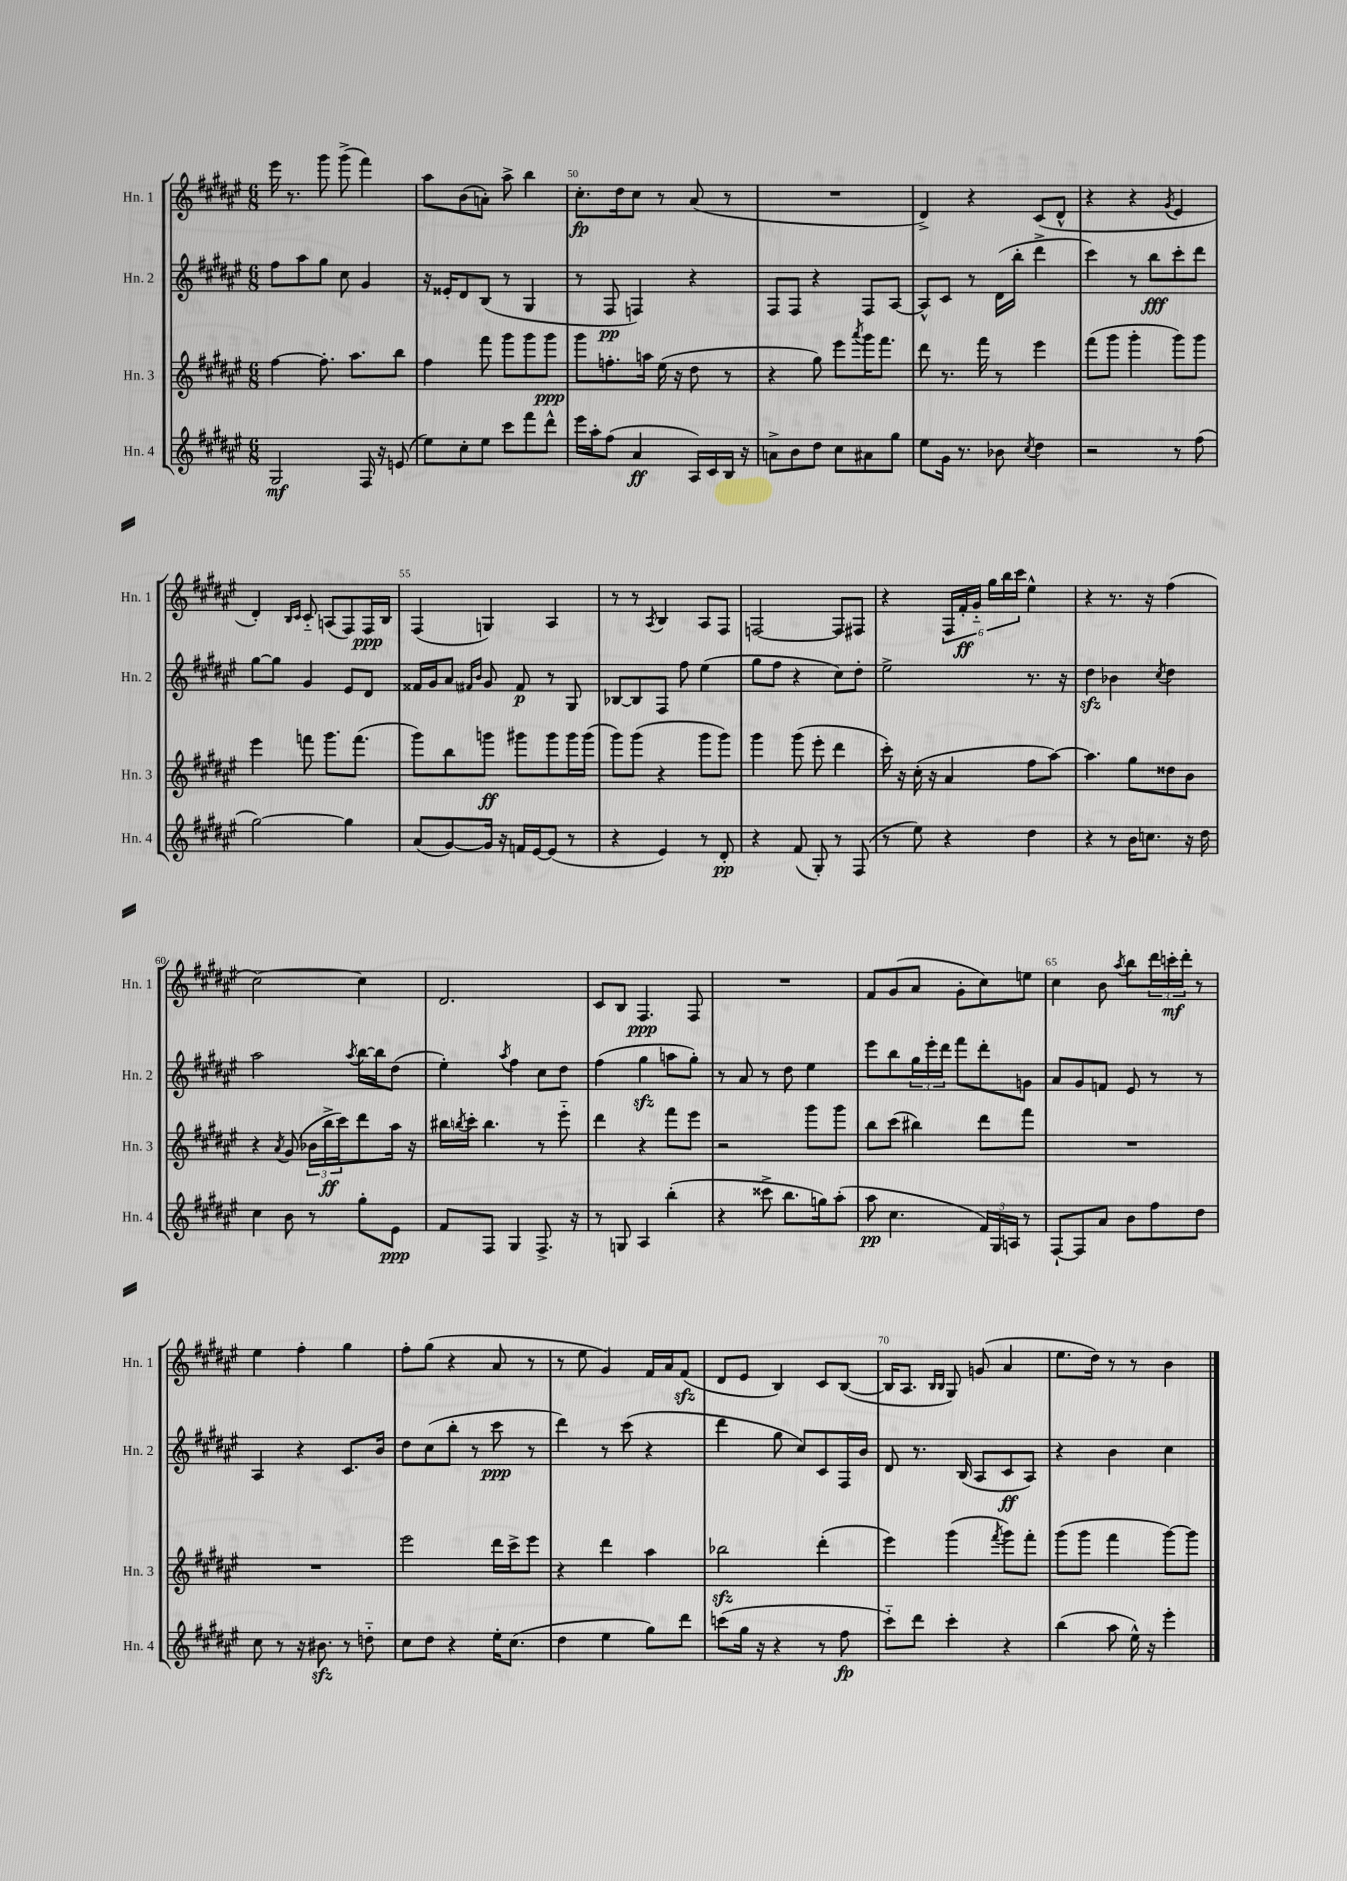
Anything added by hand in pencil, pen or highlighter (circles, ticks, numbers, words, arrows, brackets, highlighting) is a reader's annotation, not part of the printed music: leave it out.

**kern	**kern	**kern	**kern
*staff4	*staff3	*staff2	*staff1
*clefG2	*clefG2	*clefG2	*clefG2
*k[f#c#g#d#a#e#]	*k[f#c#g#d#a#e#]	*k[f#c#g#d#a#e#]	*k[f#c#g#d#a#e#]
*M6/8	*M6/8	*M6/8	*M6/8
2G#	[4ff#	8ff#	16eee#
.	.	.	8.r
.	.	8aa#	.
.	8.ff#']	8gg#	8ggg#
.	.	8cc#	(8ggg#^
.	8.aa#	.	.
16F#	.	4g#	4fff#)
16r	.	.	.
(8e	8bb	.	.
=	=	=	=
8ee#)	4ff#	16r	8aa#
.	.	16e##'	.
8cc#'	.	8d#	(8b
8ee#	8fff#	(8B	8a')
8ccc#	8ggg#	8r	8aa#^
8fff#	8ggg#	4G#	4bb
8ddd#^^	8ggg#	.	.
=	=	=	=
16eee#	8ggg#	8r	8.cc#'
16aa#'	.	.	.
(8ff#	8.ff'	8F#	.
.	.	.	16dd#
4a#	.	4F)	8cc#
.	16aa	.	.
.	(16ee#	.	8r
.	16r	.	.
16A#)	8dd#	4r	(8a#
16c#	.	.	.
16B	8r	.	8r
16r	.	.	.
=	=	=	=
8a^	4r	8F#	2.r
8b	.	8F#	.
8dd#	8gg#)	4r	.
8cc#	8eee#	.	.
.	8qaaa#	.	.
8a#	16ggg#	8F#	.
.	8.fff#	.	.
8gg#	.	[8A#	.
=	=	=	=
8ee#	8ddd#	8A#^^]	4d#^)
16g#	8.r	8c#	.
8.r	.	.	.
.	.	8r	4r
.	16fff#	.	.
8b-	8r	(16d#	.
.	.	16bb'	.
8qcc#	.	.	.
4dd#	4eee#	4ddd#^	(8c#
.	.	.	8d#^^
=	=	=	=
2r	(8fff#	4ccc#)	4r
.	8ggg#	.	.
.	4ggg#'	8r	4r
.	.	8bb	.
.	.	.	8qg#
8r	8ggg#)	8ccc#'	4e#
(8ff#	8ggg#	8ddd#	.
=	=	=	=
[2gg#)	4eee#	[8gg#	4d#')
.	.	8gg#]	.
.	.	.	16qqB
.	.	.	16qqc#
.	8fff	4g#	8c#'~
.	8.ggg#	.	(8A
4gg#]	.	8e#	8F#)
.	(8.fff	.	.
.	.	8d#	16F#
.	.	.	16B
=	=	=	=
(8a#	8ggg#)	16f##	(4F#
.	.	16g#	.
[8g#)	8bb	8a#	.
.	.	16qqf#	.
.	.	16qqb	.
16g#]	8ggg	8g#	4G)
16r	.	.	.
16f	8ggg#	8f#	.
[16e#	.	.	.
(8e#]	8ggg#	8r	4A#
8r	16ggg#	8G#	.
.	(16ggg#	.	.
=	=	=	=
4r	8ggg#)	[8B-	8r
.	(8ggg#	8B-]	8r
.	.	.	8qA#
4e#)	4r	8F#	4B
.	.	8ff#	.
8r	8ggg#	(4ee#	8A#
8d#'	8ggg#)	.	8F#
=	=	=	=
4r	4ggg#	8gg#	[2F
.	.	8ff#	.
(8f#	(8ggg#	4r	.
8G#')	8eee#'	.	.
8r	4ddd#	8cc#)	8F]
(8F#	.	8dd#'	8F#
=	=	=	=
8r	16ccc#')	2ee#^	4r
.	16r	.	.
8ee#)	(16cc#'	.	.
.	16r	.	.
4r	4a#	.	24F#
.	.	.	24f#'
.	.	.	24g#'~
.	.	.	24gg#
.	.	.	24bb
.	.	.	24ccc#
4dd#	8ff#	8.r	4ee#^^
.	[8aa#)	.	.
.	.	16r	.
=	=	=	=
4r	4.aa#]	4dd#	4r
8r	.	4b-	8.r
16b	8gg#	.	.
8.cc	.	.	16r
.	.	8qcc#	.
.	8dd##	4dd#	(4ff#
16r	8b	.	.
16dd#	.	.	.
=	=	=	=
4cc#	4r	2aa#	[2cc#)
.	8qa#	.	.
8b	(8g#	.	.
8r	24b-	.	.
.	24bb^	.	.
.	24ccc#)	.	.
.	.	8qaa#	.
8gg#'	8ddd#	[16bb	4cc#]
.	.	16bb]	.
8e#	16aa#	(8dd#	.
.	16r	.	.
=	=	=	=
8f#	16bb#	4ee#')	2.d#
.	8qbb	.	.
.	16ccc#'	.	.
8F#	4.bb	.	.
.	.	8qaa#	.
4G#	.	4ff#	.
8.F#^	8r	8cc#	.
.	8eee#'~	8dd#	.
16r	.	.	.
=	=	=	=
8r	4ddd#	(4ff#	8c#
8G	.	.	8B
4A#	4r	4gg#	4.F#
(4bb'	8fff#	8aa	.
.	8eee#	8gg#')	8F#
=	=	=	=
4r	2r	8r	2.r
.	.	8a#	.
8ccc##^	.	8r	.
8.bb	.	8dd#	.
.	8ggg#	4ee#	.
16gg)	.	.	.
(8aa#'	8ggg#	.	.
=	=	=	=
8aa#	8bb	8eee#	8f#
4.cc#	(8ccc#	8bb	(8g#
.	4bb#)	24gg#	8a#
.	.	24eee#'	.
.	.	24ddd#	.
.	.	8fff#	8g#'
24f#)	8ddd#	8ddd#'	8cc#)
24G#	.	.	.
24A	.	.	.
8r	8fff#	8g	8ee
=	=	=	=
[8F#`	2.r	8a#	4cc#
8F#]	.	8g#	.
8a#	.	8f	8b
.	.	.	8qaa#
8b	.	8e#	8bb
8ff#	.	8r	24ddd#
.	.	.	24ccc'
.	.	.	24ddd#'
8dd#	.	8r	8r
=	=	=	=
8cc#	2.r	4A#	4ee#
8r	.	.	.
16r	.	4r	4ff#'
8.b#	.	.	.
8r	.	8.c#	4gg#
8dd'~	.	.	.
.	.	16b	.
=	=	=	=
8cc#	2eee#	8dd#	8ff#'
8dd#	.	(8cc#	(8gg#
4r	.	8bb'	4r
.	.	8r	.
16ee#'	16ddd#	8ccc#	8a#
(8.cc#	16ccc#^	.	.
.	8eee#	8r	8r
=	=	=	=
4dd#	4r	4ddd#)	8r
.	.	.	8ee#
4ee#	4ddd#	8r	4g#)
.	.	(8ccc#	.
8gg#)	4aa#	4r	16f#
.	.	.	16a#
8ddd#	.	.	(8f#
=	=	=	=
(8ccc	2bb-	4ddd#	8d#
16gg#	.	.	8e#
16r	.	.	.
4r	.	8gg#	4B)
.	.	8cc#)	.
8r	(4ddd#'	8c#	8c#
8ff#	.	16F#	([8B
.	.	16b	.
=	=	=	=
8ccc#'~)	4eee#)	8d#	16B]
.	.	.	8.A#
8ddd#	.	8.r	.
.	.	.	16qqB
.	.	.	16qqB
4ccc#'	(4ggg#	.	8G#)
.	.	(16B	.
.	.	8A#	(8g
.	8qfff#	.	.
4r	8ggg#)	8c#	4a#
.	8fff#'	8A#)	.
=	=	=	=
(4bb	(8ggg#	4r	8.ee#
.	8ggg#	.	.
.	.	.	16dd#)
8aa#	4fff#	4b	8r
16ee#^^)	.	.	8r
16r	.	.	.
4eee#'	[8ggg#)	4cc#	4b
.	8ggg#]	.	.
==	==	==	==
*-	*-	*-	*-
